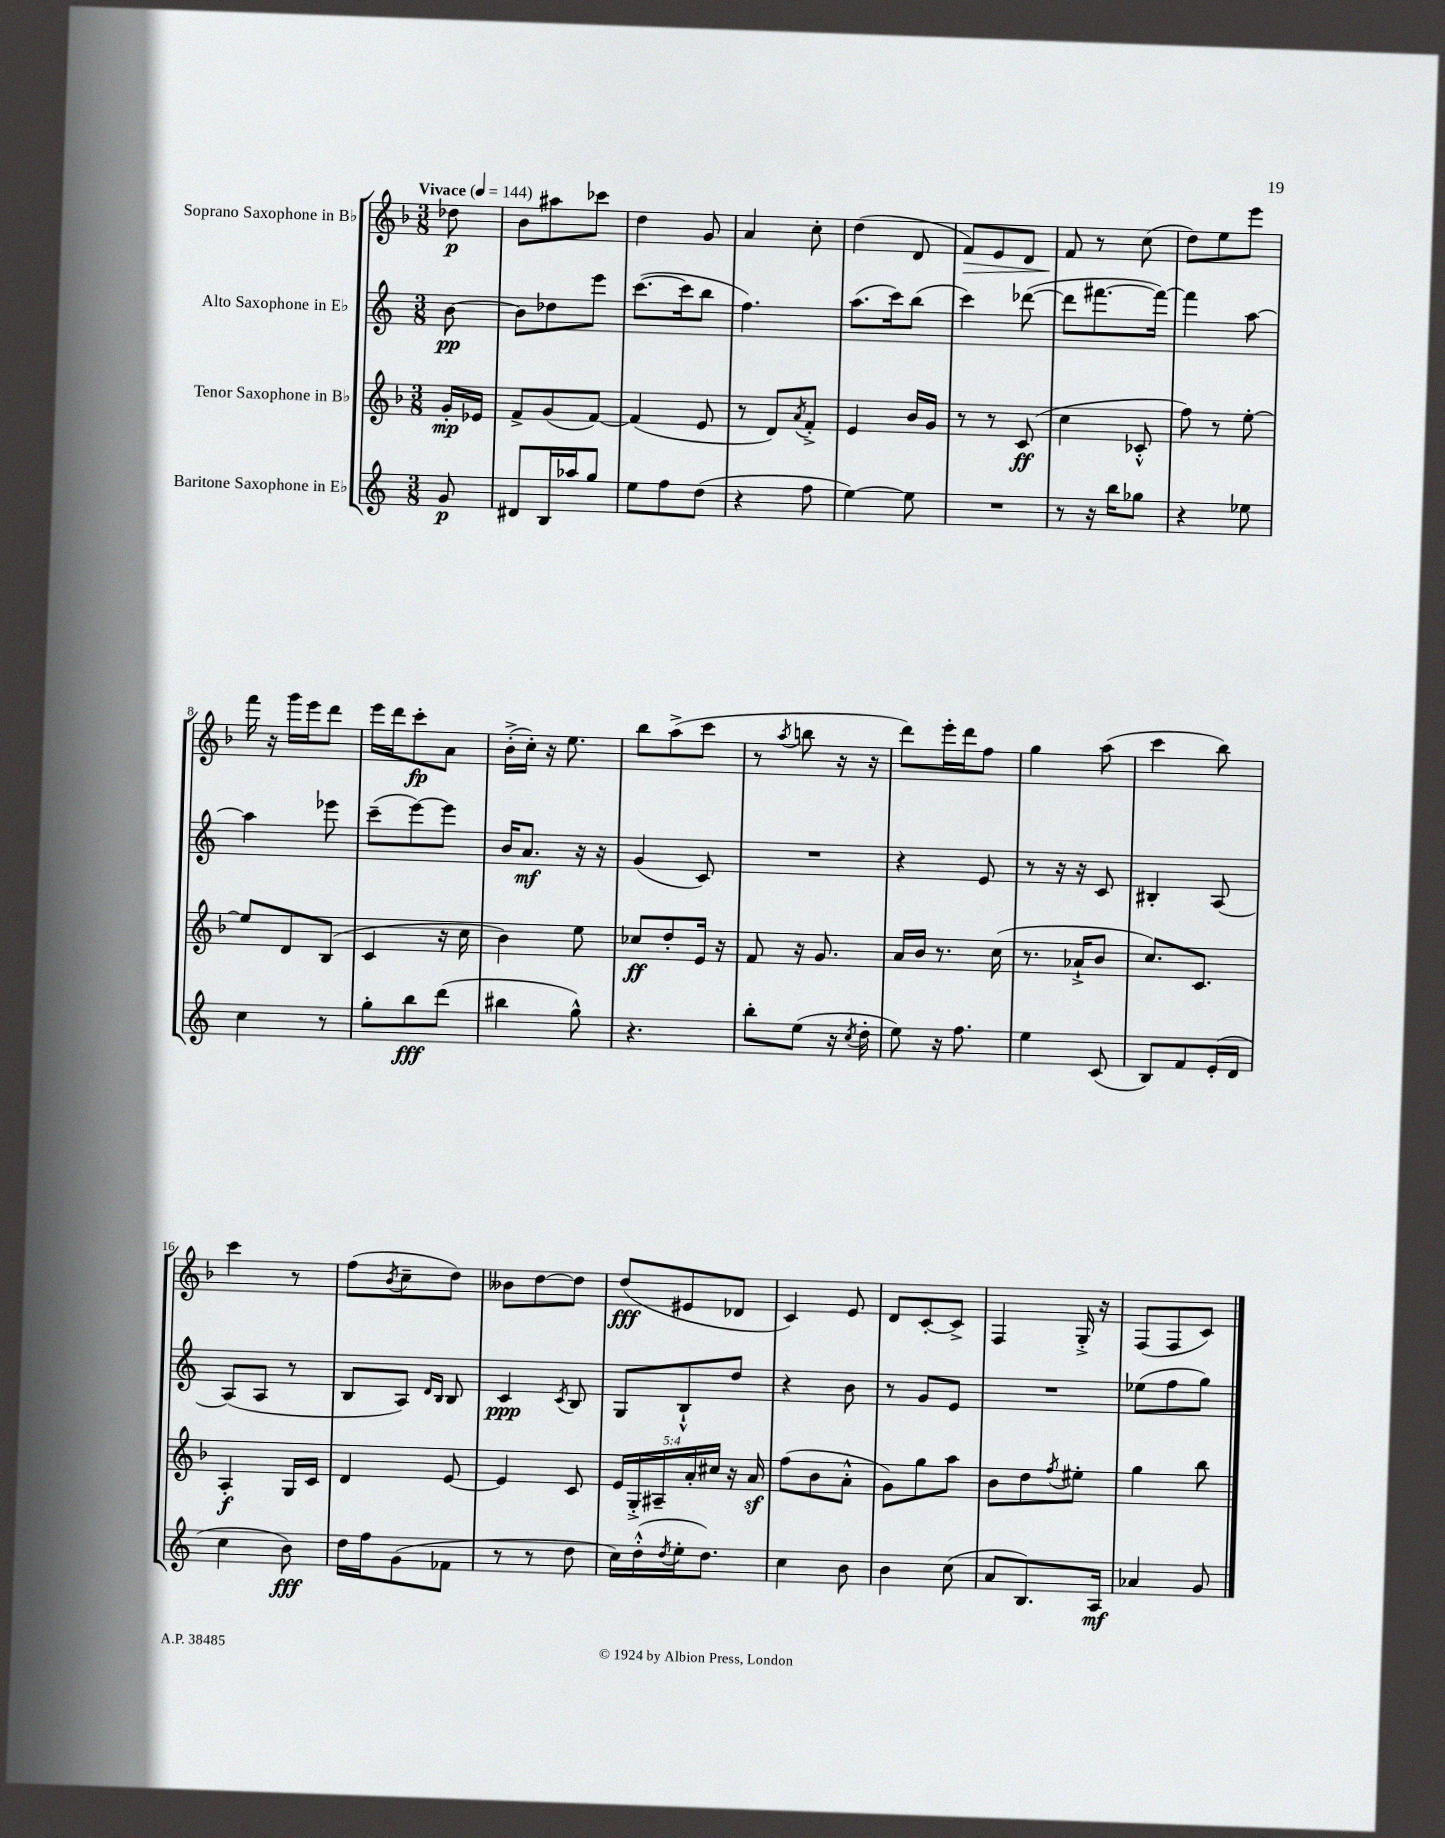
<<
\new StaffGroup <<
\new Staff = "s0" \with { instrumentName = "Soprano Saxophone in Bb" } {
    \clef treble \key f \major \numericTimeSignature \time 3/8 \partial 8 \tempo "Vivace" 4 = 144
    des''8\p |
    bes'8 ais''8 ces'''8 |
    d''4 g'8 |
    a'4 c''8-. |
    d''4( d'8 |
    f'8\>) e'8 d'8 |
    f'8\! r8 c''8( |
    d''8) e''8 e'''8 |
    f'''16 r16 g'''16 e'''16 d'''8 |
    e'''16 d'''16 c'''8-.\fp a'8 |
    bes'16-.->( c''16-.) r16 e''8. |
    bes''8 a''8->( c'''8 |
    r8 \acciaccatura { a''8 } b''8 r16 r16 |
    d'''8) e'''16-. d'''16 f''8 |
    g''4 a''8( |
    c'''4 bes''8) |
    c'''4 r8 |
    f''8( \acciaccatura { bes'8 } c''8-- d''8) |
    beses'8 d''8~ d''8 |
    d''8\fff( eis'8 des'8 |
    c'4) e'8 |
    d'8 c'8~-. c'8-> |
    f4 g16-.-> r16 |
    f8( f8 c'8) \bar "|." |
}
\new Staff = "s1" \with { instrumentName = "Alto Saxophone in Eb" } {
    \clef treble \key c \major \numericTimeSignature \time 3/8 \partial 8
    b'8~\pp |
    b'8 des''8 e'''8 |
    c'''8.~( c'''16 b''8 |
    f''4.) |
    a''8.( c'''16) b''8( |
    c'''4) des'''8~( |
    des'''8 fis'''8.~ fis'''16~) |
    fis'''4 a''8~ |
    a''4 ees'''8 |
    c'''8--( e'''8~) e'''8 |
    b'16 a'8.\mf r16 r16 |
    g'4( c'8) |
    R4. |
    r4 e'8 |
    r8 r16 r16 c'8 |
    bis4-. a8~ |
    a8( a8 r8 |
    b8 a8) \grace { d'16 b16 } b8 |
    c'4\ppp \acciaccatura { c'8 } b8 |
    g8 b8-!-^ d''8 |
    r4 b'8 |
    r8 g'8 e'8 |
    R4. |
    ees''8( f''8 g''8) \bar "|." |
}
\new Staff = "s2" \with { instrumentName = "Tenor Saxophone in Bb" } {
    \clef treble \key f \major \numericTimeSignature \time 3/8 \override Staff.TupletNumber.text = #tuplet-number::calc-fraction-text \partial 8
    g'16-.\mp ees'16 |
    f'8-> g'8( f'8~) |
    f'4( e'8 |
    r8 d'8) \acciaccatura { a'8 } f'8-.-> |
    e'4 bes'16 g'16 |
    r8 r8 c'8\ff( |
    c''4 ces'8-.-^ |
    f''8) r8 e''8~-. |
    e''8 d'8 bes8( |
    c'4 r16 c''16 |
    bes'4) e''8 |
    ces''8\ff d''8-. e'16 r16 |
    f'8 r16 g'8. |
    a'16 bes'16 r8. c''16( |
    r8. aes'16-!-> bes'8 |
    c''8.) c'8. |
    a4-.\f g16 c'16 |
    d'4 e'8~ |
    e'4 c'8 |
    \tuplet 5/4 { e'16 g16-.-> ais16-- a'16-. cis''16 } r16 a'16\sf |
    f''8( bes'8 a'8-.-^ |
    g'8) g''8 a''8 |
    bes'8 d''8 \acciaccatura { f''8 } eis''8-. |
    g''4 bes''8 \bar "|." |
}
\new Staff = "s3" \with { instrumentName = "Baritone Saxophone in Eb" } {
    \clef treble \key c \major \numericTimeSignature \time 3/8 \partial 8
    g'8\p |
    dis'8 b16 aes''16 g''8 |
    e''8 f''8 d''8( |
    r4 f''8 |
    e''4~) e''8 |
    R4. |
    r8 r16 b''16 ges''8 |
    r4 ees''8 |
    c''4 r8 |
    g''8-. b''8\fff d'''8( |
    bis''4 g''8-^) |
    r4. |
    b''8-. e''8( r16 \acciaccatura { c''8 } d''16-. |
    e''8) r16 f''8. |
    e''4 c'8( |
    b8) f'8 e'16-.( d'16 |
    c''4 b'8\fff) |
    d''16 f''16 g'8( fes'8 |
    r8 r8 d''8 |
    c''16) d''16-.-^( \acciaccatura { d''8 } e''16-. d''8.) |
    c''4 b'8 |
    b'4 c''8( |
    a'8 b8.) a16\mf |
    aes'4 g'8 \bar "|." |
}
>>
>>
